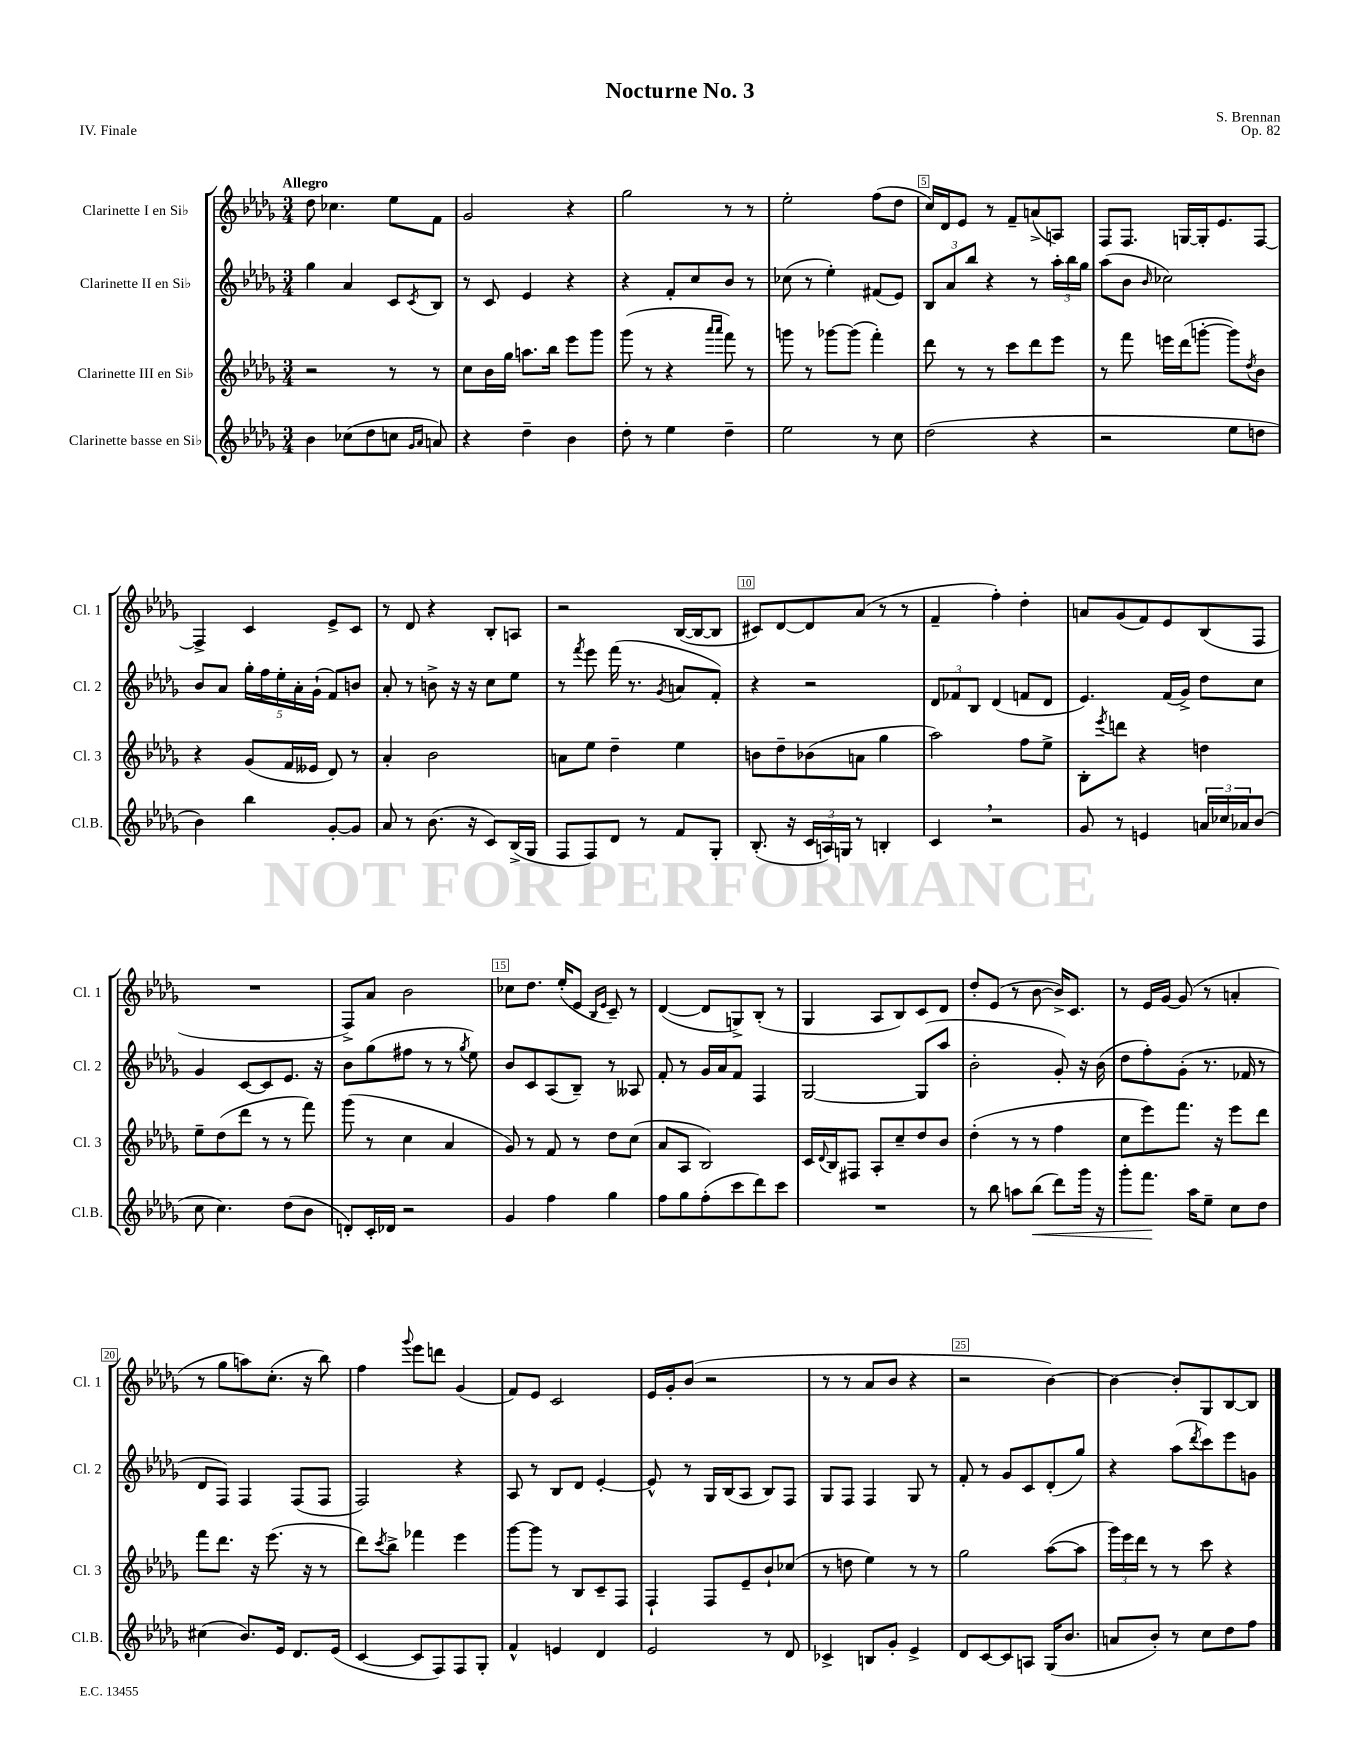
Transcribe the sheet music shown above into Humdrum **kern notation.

**kern	**kern	**kern	**kern
*staff4	*staff3	*staff2	*staff1
*clefG2	*clefG2	*clefG2	*clefG2
*k[b-e-a-d-g-]	*k[b-e-a-d-g-]	*k[b-e-a-d-g-]	*k[b-e-a-d-g-]
*M3/4	*M3/4	*M3/4	*M3/4
4b-\	2r	4gg-\	8dd-\
.	.	.	4.cc-\
(8cc-\L	.	4a-/	.
8dd-\	.	.	.
8cc\J	8r	8c/L	8ee-\L
16qqg-/LL	.	.	.
16qqa-/JJ	.	8qc/	.
8a/)	8r	8B-/J	8f\J
=	=	=	=
4r	8cc\L	8r	2g-/
.	16b-\L	8c/	.
.	16gg-\JJ	.	.
4dd-~\	8.aa\L	4e-/	.
.	16bb-\Jk	.	.
4b-\	8eee-\L	4r	4r
.	8ggg-\J	.	.
=	=	=	=
8dd-'\	(8ggg-\	4r	2gg-\
8r	8r	.	.
4ee-\	4r	8f'/L	.
.	.	8cc/	.
.	16qqaaa-/LL	.	.
.	16qqaaa-/JJ	.	.
4dd-~\	8fff\)	8b-/J	8r
.	8r	8r	8r
=	=	=	=
2ee-\	8ggg\	(8cc-\	2ee-'\
.	8r	8r	.
.	[8ggg-\L	4ee-'\)	.
.	(8ggg-\]J	.	.
8r	4fff'\)	(8f#/L	(8ff\L
8cc\	.	8e-/J)	8dd-\J
=	=	=	=
(2dd-\	8ddd-\	12B-/L	16cc/LL)
.	.	.	16d-/J
.	.	12a-/	.
.	8r	.	8e-/J
.	.	12bb-/J	.
.	8r	4r	8r
.	8ccc\L	.	8f~/L
4r	8ddd-\	8r	(8a^/
.	8eee-\J	24aa-'\LL	8A/J)
.	.	24bb-\	.
.	.	24gg-\JJ	.
=	=	=	=
2r	8r	(8aa-\L	8F/L
.	8fff\	8b-\J	8.F/J
.	.	16qqb-/	.
.	16eee\LL	2cc-\)	.
.	(16ddd-\J	.	[16G/LL
.	[8ggg'\J	.	16G'/]J
.	.	.	8.e-/
8ee-\L	8ggg\]L)	.	.
.	8qdd-/	.	.
8dd\J	8b-\J	.	[8F/J
=	=	=	=
4b-\)	4r	8b-/L	4F^/]
.	.	8a-/J	.
4bb-\	(8g-/L	20gg-'\LL	4c/
.	.	20ff\	.
.	.	20ee-'\	.
.	16f/L	.	.
.	.	20a-'\	.
.	16e--/JJ	.	.
.	.	(20g-`\JJ	.
[8g-'/L	8d-/)	8f/L)	8e-^/L
8g-/]J	8r	8b/J	8c/J
=	=	=	=
8a-/	4a-'/	8a-'/	8r
8r	.	8r	8d-/
(8.b-\	2b-\	8b^\	4r
.	.	16r	.
16r	.	16r	.
8c/L)	.	8cc\L	8B-'/L
(16B-^/L	.	8ee-\J	8A/J
16G-/JJ	.	.	.
=	=	=	=
8F/L	8a\L	8r	2r
.	.	8qfff/	.
8F/)	8ee-\J	8eee-\	.
8d-/J	4dd-~\	(16fff\	.
.	.	8.r	.
8r	.	.	.
.	.	8qg-/	.
8f/L	4ee-\	8a/L	([16B-/LL
.	.	.	16B-/_J
8G-'/J	.	8f'/J)	8B-/]J
=	=	=	=
(8.B-'/	8b\L	4r	8c#/L)
.	8dd-~\	.	[8d-/
16r	.	.	.
24c/LL	(8b-\	2r	8d-/]
24A/)	.	.	.
24G/JJ	.	.	.
8r	8a\J	.	(8a-/J
4B'/	4gg-\	.	8r
.	.	.	8r
=	=	=	=
4c/	2aa-\)	12d-/L	4f~/
.	.	12f-/	.
.	.	12B-/J	.
2r	.	(4d-/	4ff'\)
.	8ff\L	8f/L	4dd-'\
.	8ee-^\J	8d-/J	.
=	=	=	=
8g-/	8B-'\L	4.e-/)	8a/L
.	8qeee-/	.	.
8r	8ddd\J	.	(8g-/
4e/	4r	.	8f/)
.	.	(16f/LL	8e-/
.	.	16g-^/JJ)	.
24a/LL	4dd\	8dd-\L	(8B-/
24cc-/	.	.	.
24a-/J	.	.	.
(8b-/J	.	8cc\J	8F/J
=	=	=	=
8cc\	8ee-~\L	4g-/	2.r
4.cc\)	(8dd-\	.	.
.	8ddd-\J	[8c/L	.
.	8r	8c/]	.
(8dd-\L	8r	8.e-/J	.
8b-\J	8fff\)	.	.
.	.	16r	.
=	=	=	=
8d'/L)	(8ggg-\	8b-\L	8F^/L)
16c'/L	8r	(8gg-\	8a-/J
16d-/JJ	.	.	.
2r	4cc\	8ff#\J	2b-\
.	.	8r	.
.	4a-/	8r	.
.	.	8qgg-/	.
.	.	8ee-\)	.
=	=	=	=
4g-/	8g-/)	8b-/L	8cc-\L
.	8r	8c/	8.dd-\J
4ff\	8f/	(8A-/	.
.	.	.	(16ee-'/LK
.	8r	8B-~/J)	8e-/J
.	.	.	16qqB-/LL
.	.	.	16qqe-/JJ
4gg-\	8dd-\L	8r	8c~/)
.	(8cc\J	8A--/	8r
=	=	=	=
8ff\L	8a-/L	8f'/	([4d-/
8gg-\	8A-/J	8r	.
(8ff'\	2B-/)	16g-/LL	8d-/]L
.	.	16a-/J	.
8ccc\	.	8f/J	8G^/)
8ddd-\)	.	4F/	(8B-'/J
8ccc\J	.	.	8r
=	=	=	=
2.r	16c/LL	[2G-/	4G-/
.	8qqd-/	.	.
.	16B-/J	.	.
.	8F#/J	.	.
.	8A-'/L	.	8A-/L
.	8cc~/	.	8B-/)
.	8dd-/	(8G-/]L	8c/
.	8b-/J	8aa-/J	8d-/J
=	=	=	=
8r	(4dd-'\	2b-'\	8dd-'/L
8bb-\	.	.	(8e-/J
8aa\L	8r	.	8r
(8bb-\J	8r	.	[8b-\
8ddd-\L)	4ff\	8g-'/)	16b-^/]LK)
.	.	.	8.c/J
16ggg-\Jk	.	16r	.
16r	.	(16b-\	.
=	=	=	=
8ggg-'\L	8cc\L	8dd-\L	8r
8.fff\J	8eee-\)	8ff'\)	16e-/LL
.	.	.	[16g-/JJ
.	8.fff\J	(8g-'\J	(8g-/]
16aa-\LK	.	.	.
8ee-~\J	.	8.r	8r
.	16r	.	.
8cc\L	8eee-\L	.	4a'/
.	.	16f-/	.
8dd-\J	8ddd-\J	8r	.
=	=	=	=
(4cc#\	8fff\L	8d-/L	8r
.	8.ddd-\J	8F/J)	8gg-\L
8.b-/L)	.	4F/	8aa\)
.	16r	.	.
.	(8.eee-\	.	(8.cc'\J
16e-/Jk	.	.	.
8.d-/L	.	(8F/L	.
.	16r	.	16r
.	8r	8F/J	8bb-\)
(16e-/Jk	.	.	.
=	=	=	=
[4c/	8ddd-\L)	2F/)	4ff\
.	8qccc/	.	.
.	8bb-^\J	.	.
.	.	.	8qqggg-/
8c/]L	4fff-\	.	8eee-\L
8F/)	.	.	8ddd\J
8F/	4eee-\	4r	(4g-/
8G-'/J	.	.	.
=	=	=	=
4f^^/	[8ggg-\L	8A-/	8f/L)
.	8ggg-\]J	8r	8e-/J
4e/	8r	8B-/L	2c/
.	8B-/L	8d-/J	.
4d-/	8c~/	[4e-'/	.
.	8F/J	.	.
=	=	=	=
2e-/	4F`/	8e-^^/]	16e-/LL
.	.	.	16g-'/J
.	.	8r	(8b-/J
.	8F/L	16G-/LL	2r
.	.	(16B-/J	.
.	8e-~/	8A-/J	.
8r	8b-`/	8B-/L)	.
8d-/	(8cc-/J	8F/J	.
=	=	=	=
4c-^/	8r	8G-/L	8r
.	8dd\	8F/J	8r
8B/L	4ee-\)	4F/	8a-/L
8g-'/J	.	.	8b-/J
4e-^/	8r	8G-/	4r
.	8r	8r	.
=	=	=	=
8d-/L	2gg-\	8f'/	2r
[8c/	.	8r	.
8c/]	.	8g-/L	.
8A/J	.	8c/	.
(16G-/LK	([8aa-\L	(8d-'/	[4b-\)
8.b-/J	.	.	.
.	8aa-\]J	8gg-/J)	.
=	=	=	=
8a/L	24ggg-\LL)	4r	4b-\_
.	24eee-\	.	.
.	24ddd-\JJ	.	.
8b-'/J)	8r	.	.
8r	8r	(8aa-\L	8b-'/]L
.	.	8qddd-/	.
8cc\L	8ccc\	8ccc\)	8G-/
8dd-\	4r	8eee-\	[8B-/
8ff\J	.	8g\J	8B-/]J
==	==	==	==
*-	*-	*-	*-
